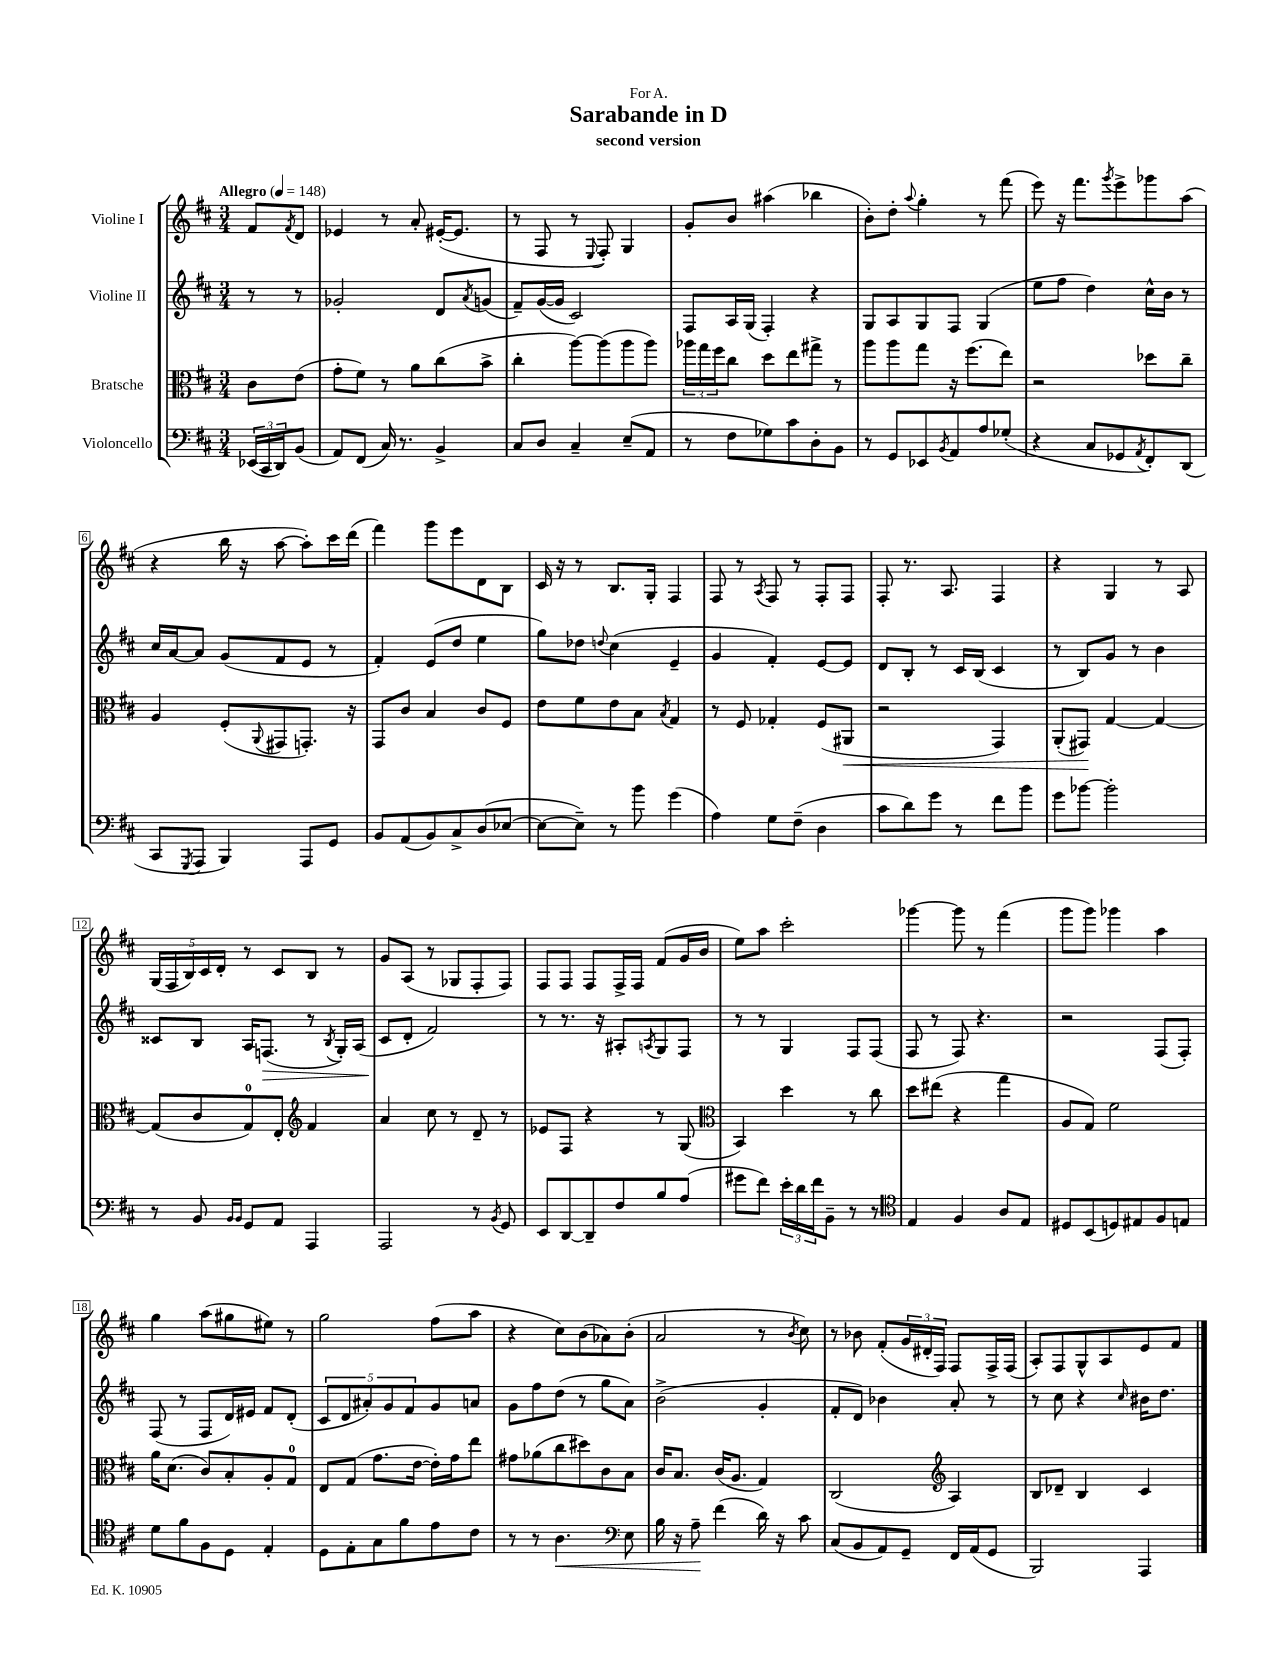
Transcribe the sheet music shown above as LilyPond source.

\header { title = "Sarabande in D" subtitle = "second version" dedication = "For A." }
<<
\new StaffGroup <<
\new Staff = "s0" \with { instrumentName = "Violine I" } {
    \clef treble \key d \major \numericTimeSignature \time 3/4 \partial 4 \tempo "Allegro" 4 = 148
    fis'8 \acciaccatura { fis'8 } d'8 |
    ees'4 r8 a'8-. eis'16~-.( eis'8. |
    r8 fis8 r8 \appoggiatura { e8 } fis8-.) g4 |
    g'8-. b'8 ais''4( bes''4 |
    b'8-.) d''8-. \appoggiatura { a''8 } g''4-. r8 fis'''8( |
    e'''8) r16 fis'''8. \acciaccatura { g'''8 } e'''8-> ges'''8 a''8( |
    r4 b''16 r16 a''8~ a''8-.) cis'''16 d'''16( |
    fis'''4) g'''8 e'''8 d'8 b8 |
    cis'16 r16 r8 b8. g16-. fis4 |
    fis8 r8 \acciaccatura { a8 } fis8 r8 fis8-. fis8 |
    fis8-. r8. a8. fis4 |
    r4 g4 r8 a8 |
    \tuplet 5/4 { g16( fis16 b16) cis'16 d'16-. } r8 cis'8 b8 r8 |
    g'8 a8( r8 ges8 fis8-. fis8) |
    fis8 fis8 fis8 fis16-> fis16 fis'8( g'16 b'16 |
    e''8) a''8 cis'''2-. |
    ges'''4~ ges'''8 r8 fis'''4( |
    g'''8 g'''8) ges'''4 a''4 |
    g''4 a''8( gis''8 eis''8) r8 |
    g''2 fis''8( a''8 |
    r4 cis''8) b'8( aes'8) b'8-.( |
    a'2 r8 \acciaccatura { b'8 } cis''8) |
    r8 bes'8 fis'8-.( \tuplet 3/2 { g'16 dis'16-. fis16) } fis8 fis16-> fis16( |
    a8-.) fis8 g8-^ a8 e'8 fis'8 \bar "|." |
}
\new Staff = "s1" \with { instrumentName = "Violine II" } {
    \clef treble \key d \major \numericTimeSignature \time 3/4 \partial 4
    r8 r8 |
    ges'2-. d'8 \acciaccatura { a'8 } g'8( |
    fis'8--) g'16~( g'16 cis'2) |
    fis8 a16 g16( fis4-.) r4 |
    g8 a8 g8 fis8 g4( |
    e''8 fis''8 d''4) cis''16-^ b'16 r8 |
    cis''16 a'16~ a'8 g'8( fis'8 e'8 r8 |
    fis'4-.) e'8( d''8 e''4 |
    g''8) des''8 \appoggiatura { d''8 } cis''4( e'4-- |
    g'4 fis'4-.) e'8~ e'8 |
    d'8 b8-. r8 cis'16 b16( cis'4 |
    r8 b8) g'8 r8 b'4 |
    cisis'8 b8 a16 f8.\>( r8 \acciaccatura { b8 } g16-.) a16( |
    cis'8\! d'8-. fis'2) |
    r8 r8. r16 ais8-. \acciaccatura { a8 } g8 fis8 |
    r8 r8 g4 fis8 fis8( |
    fis8 r8 fis8) r4. |
    r2 fis8( fis8-.) |
    fis8( r8 fis8 d'16) eis'16 fis'8 d'8-.( |
    \tuplet 5/4 { cis'8 d'8 ais'8-.) g'8 fis'8 } g'8 a'8 |
    g'8 fis''8 d''8( r8 g''8 a'8) |
    b'2->( g'4-. |
    fis'8-. d'8) bes'4 a'8-. r8 |
    r8 cis''8 r4 \grace { cis''16 } bis'16 d''8. \bar "|." |
}
\new Staff = "s2" \with { instrumentName = "Bratsche" } {
    \clef alto \key d \major \numericTimeSignature \time 3/4 \partial 4
    cis'8 e'8( |
    g'8-. fis'8) r8 a'8 cis''8( b'8-> |
    cis''4-. a''8~) a''8( a''8 a''8) |
    \tuplet 3/2 { aes''16 g''16 fis''16 } cis''8 d''8 e''8 gis''8-> r8 |
    a''8 a''8 g''8 r16 fis''8.( e''8) |
    r2 des''8 cis''8-- |
    a4 fis8-.( \appoggiatura { a,8 } gis,8 g,8.-.) r16 |
    g,8 cis'8 b4 cis'8 fis8 |
    e'8 fis'8 e'8 b8 \acciaccatura { b8 } g4 |
    r8 fis8 ges4-. fis8( ais,8\< |
    r2 g,4) |
    a,8-.( gis,8\!) g4~ g4~ |
    g8( cis'8 g8-0) e8-. \clef treble fis'4 |
    a'4 cis''8 r8 d'8-- r8 |
    ees'8 fis8 r4 r8 g8( |
    \clef alto b,4) d''4 r8 cis''8 |
    d''8 eis''8( r4 g''4 |
    a8 g8) fis'2 |
    a'16 d'8.( cis'8) b8-. a8-. g8-0 |
    e8 g8( g'8. e'16~ e'16-.) g'16 e''8 |
    gis'8 aes'8( cis''8 dis''8) cis'8 b8 |
    cis'16 b8. cis'16( a8. g4) |
    cis2( \clef treble a4) |
    b8 des'8-- b4 cis'4 \bar "|." |
}
\new Staff = "s3" \with { instrumentName = "Violoncello" } {
    \clef bass \key d \major \numericTimeSignature \time 3/4 \partial 4
    \tuplet 3/2 { ees,16( cis,16 d,16) } b,8( |
    a,8) fis,8( cis16) r8. b,4-> |
    cis8 d8 cis4-- e8--( a,8 |
    r8 fis8 ges8) cis'8 d8-. b,8 |
    r8 g,8 ees,8 \acciaccatura { b,8 } a,8 a8 ges8-.( |
    r4 cis8 ges,8 \acciaccatura { a,8 } fis,8-.) d,8( |
    cis,8 \acciaccatura { g,,8 } a,,8 b,,4) a,,8 g,8 |
    b,8 a,8( b,8) cis8-> d8( ees8~ |
    ees8~ ees8--) r8 b'8 g'4( |
    a4) g8 fis8--( d4 |
    cis'8 d'8) g'8 r8 fis'8 b'8 |
    g'8 bes'8~ bes'2-. |
    r8 b,8 \grace { b,16 b,16 } g,8 a,8 a,,4 |
    a,,2 r8 \acciaccatura { b,8 } g,8 |
    e,8 d,8~ d,8-- fis8 b8 a8( |
    gis'8 fis'8) \tuplet 3/2 { e'16-. d'16 fis'16 } b,8-- r8 r8 |
    \clef tenor e4 fis4 a8 e8 |
    dis8 b,8( d8) eis8 fis8 e8 |
    d'8 fis'8 fis8 d8 e4-. |
    d8 e8-. g8 fis'8 e'8 cis'8 |
    r8 r8 a4.\< \clef bass e8 |
    b16 r16 a8--\! fis'4( d'16) r16 cis'8 |
    cis8( b,8 a,8) g,8-- fis,16 a,16( g,8 |
    b,,2) a,,4 \bar "|." |
}
>>
>>
\layout { \context { \Score \override BarNumber.stencil = #(make-stencil-boxer 0.1 0.3 ly:text-interface::print) } }
